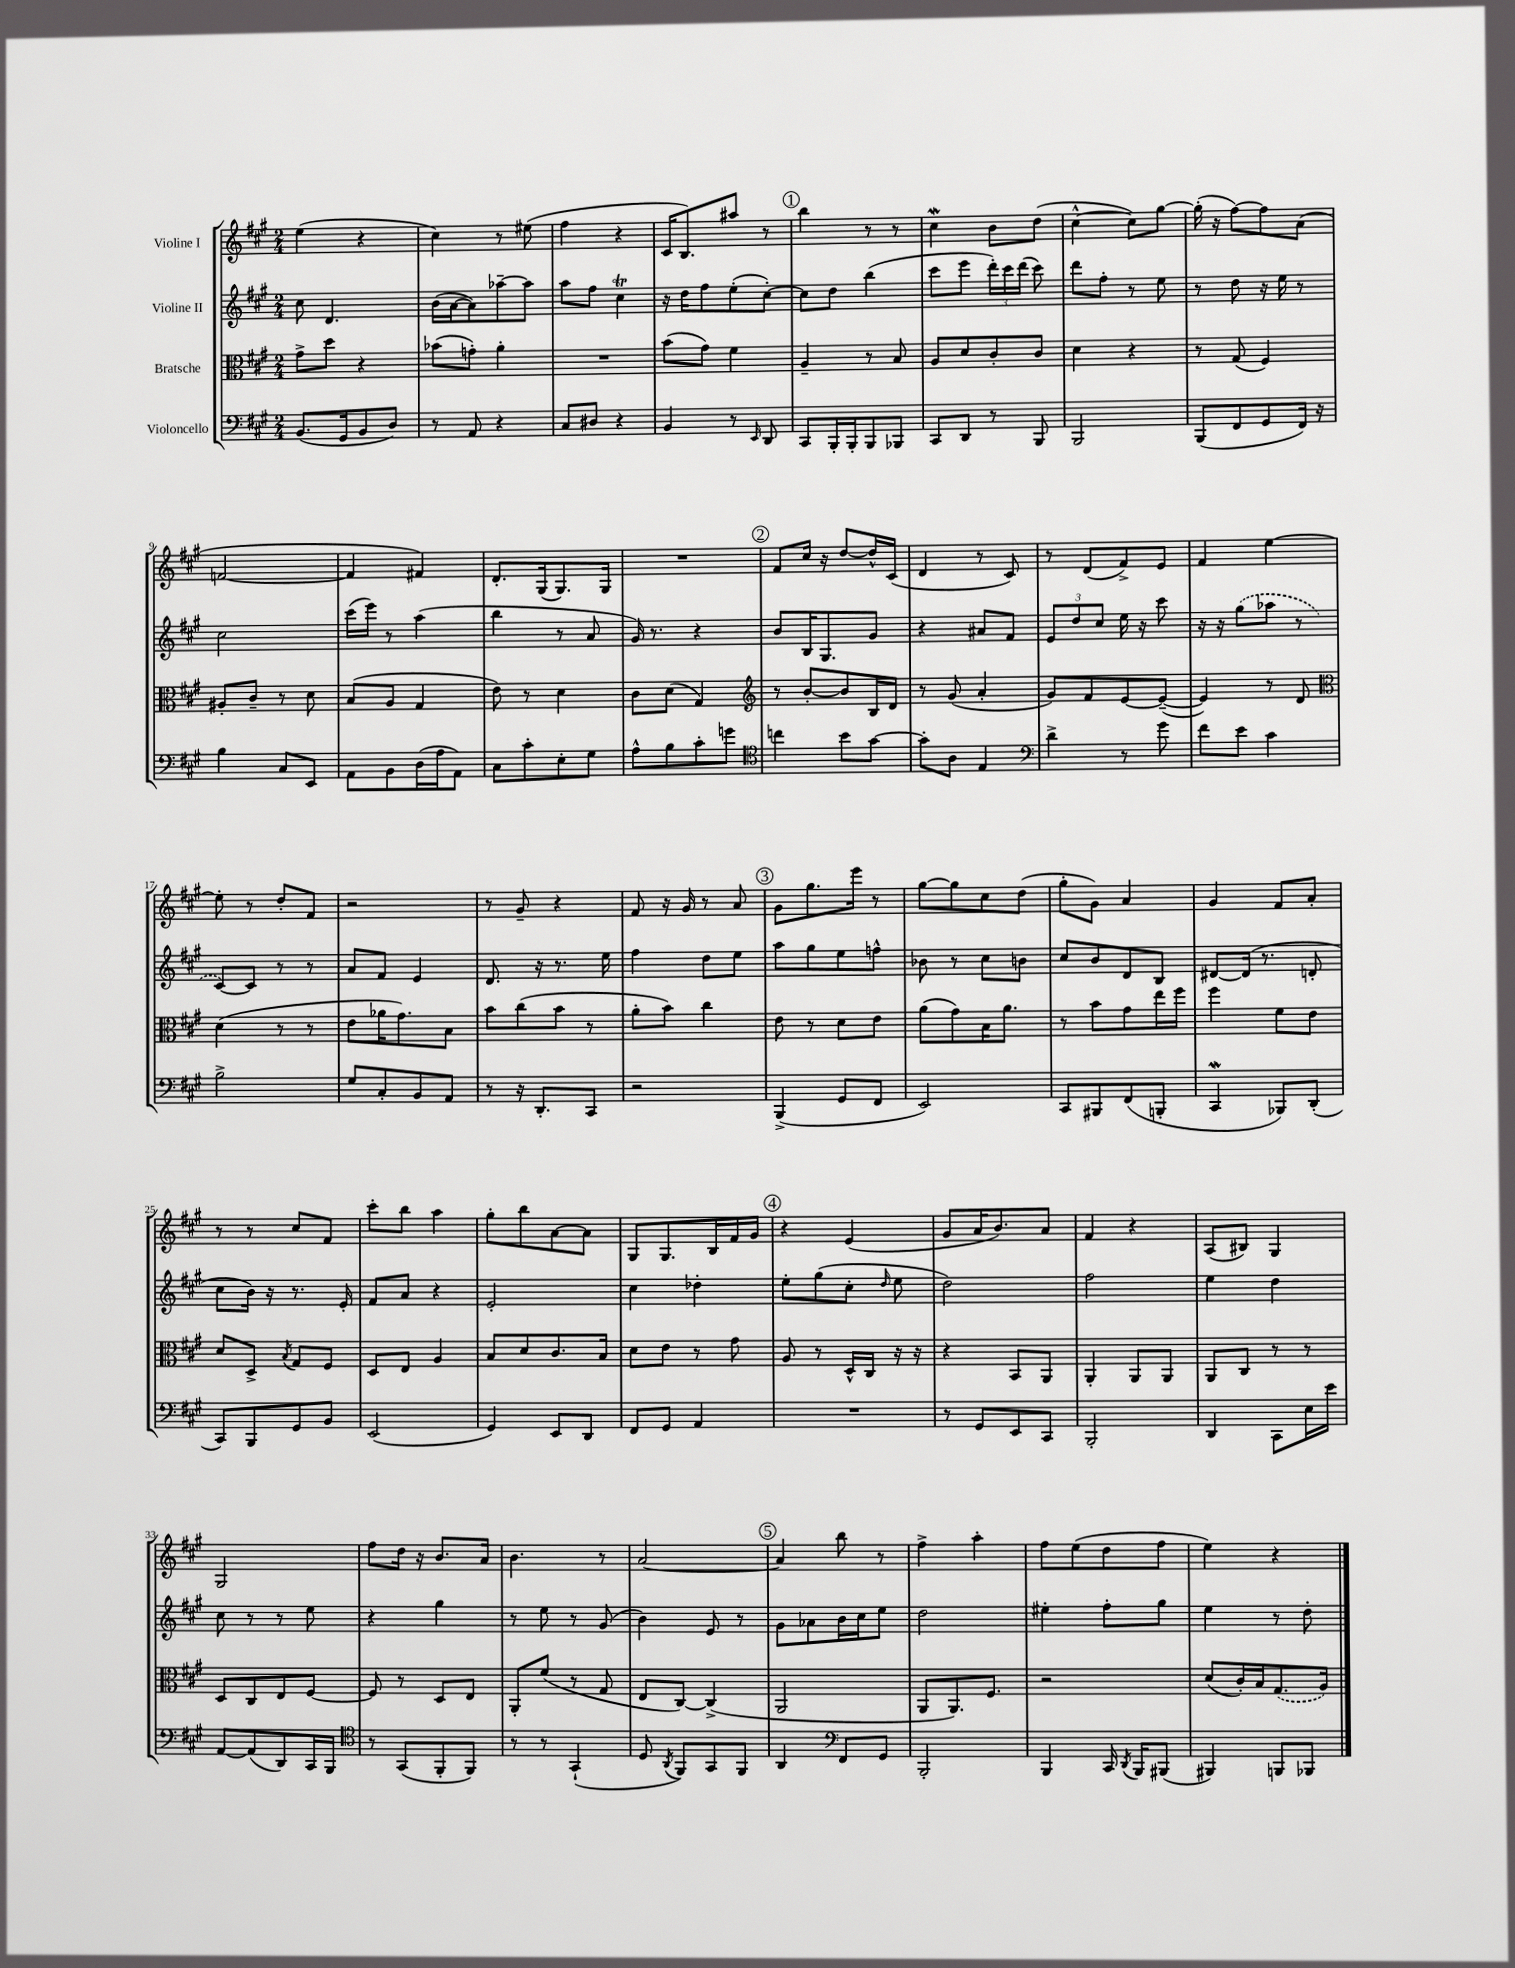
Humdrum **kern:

**kern	**kern	**kern	**kern
*part4	*part3	*part2	*part1
*staff4	*staff3	*staff2	*staff1
*I"Violoncello	*I"Bratsche	*I"Violine II	*I"Violine I
*clefF4	*clefC3	*clefG2	*clefG2
*k[f#c#g#]	*k[f#c#g#]	*k[f#c#g#]	*k[f#c#g#]
*M2/4	*M2/4	*M2/4	*M2/4
=1	=1	=1	=1
(8.BB/L	8g#^\L	8cc#\	(4ee\
.	8dd\J	4.d/	.
16GG#/k	.	.	.
8BB/	4r	.	4r
8D/J)	.	.	.
=2	=2	=2	=2
8r	(8b-X\L	(16b\LL	4cc#\)
.	.	[16a\J	.
8AA/	8gn'\J)	8a\])	.
4r	4a'\	[8aa-X~\	8r
.	.	8aa-\J]	(8ee#X\
=3	=3	=3	=3
8C#/L	2r	8aa\L	4ff#\
8D#X/J	.	8ff#\J	.
4r	.	4cc#t\	4r
=4	=4	=4	=4
4BB/	(8b\L	16r	16c#/KL
.	.	16dd\KL	8.B/)
.	8g#\J)	8ff#\	.
8r	4f#\	(8ee'\	8aa#X/J
16qqEE/	.	.	.
8DD/	.	[8cc#'\J)	8r
!!LO:REH:place=s1:t=1
=5	=5	=5	=5
8CC#/L	4A~/	8cc#\L]	4bb\
16BBB'/L	.	8dd\J	.
16BBB'/J	.	.	.
8BBB/	8r	(4bb\	8r
8BBB-X/J	8B/	.	8r
=6	=6	=6	=6
8CC#/L	8A/L	8ccc#\L	4cc#W\
8DD/J	8d/	8eee\J	.
8r	8c#'/	24ddd'\LL)	8b\L
.	.	24ccc#\	.
.	.	(24ddd\JJ	.
8BBB/	8c#/J	8ccc#\)	(8dd\J
=7	=7	=7	=7
2BBB/	4d\	8ddd\L	[4cc#^^\
.	.	8ff#'\J	.
.	4r	8r	8cc#\L])
.	.	8ee\	[8gg#\J
=8	=8	=8	=8
(8BBB/L	8r	8r	(16gg#'\]
.	.	.	16r
8FF#/	(8G#/	8dd\	[8ff#\L)
8GG#/	4F#/)	16r	8ff#\]
.	.	16ee\	.
16FF#/Jk)	.	8r	(8a\J
16r	.	.	.
!!LO:LB:g=z
=9	=9	=9	=9
4B\	8A#X'/L	2cc#\	[2fn/
.	8c#~/J	.	.
8C#/L	8r	.	.
8EE/J	8d\	.	.
=10	=10	=10	=10
8AA\L	(8B/L	(16ccc#\LL	4f/]
.	.	16eee\JJ)	.
8BB\	8A/J	8r	.
(16D\L	4G#/	(4aa\	4f#X/)
16A\J	.	.	.
8AA\J)	.	.	.
=11	=11	=11	=11
8C#\L	8e\)	4bb\	8.d'/L
8c#'\	8r	.	.
.	.	.	(16G#/k
8E'\	4d\	8r	8.G#/)
8G#\J	.	8a/	.
.	.	.	16G#/Jk
=12	=12	=12	=12
8A^^\L	8c#\L	16g#/)	2r
.	.	8.r	.
8B\	(8d\J	.	.
8c#'\	4G#/)	4r	.
8gn\J	.	.	.
!!LO:REH:place=s1:t=2
=13	=13	=13	=13
*clefC4	*clefG2	*	*
4ccn\	8r	8b/L	8f#/L
.	[8b'/L	16B/K	16cc#/Jk
.	.	8.G#/	16r
8b\L	8b/]	.	[8dd/L
[8g#\J	16B/L	8g#/J	16dd^^/L]
.	16d/JJ	.	(16c#/JJ
=14	=14	=14	=14
8g#'\L]	8r	4r	4d/
8A\J	(8g#/	.	.
4E/	4a'/	8a#X/L	8r
.	.	8f#/J	8c#/)
=15	=15	=15	=15
*clefF4	*	*	*
4d^\	8g#/L)	12e/L	8r
.	.	12dd/	.
.	8f#/	.	(8d/L
.	.	12cc#/J	.
8r	[8e/	16ee\	8f#^/)
.	.	16r	.
8g#\	(8e~/J_	8ccc#\	8e/J
=16	=16	=16	=16
8f#\L	4e/])	16r	4f#/
.	.	16r	.
8e\J	.	(8gg#\L	.
4c#\	8r	8aa-X\J	[4ee\
.	8d/	8r	.
!!LO:LB:g=z
=17	=17	=17	=17
*	*clefC3	*	*
2B^\	(4d\	[8c#/L)	8ee'\]
.	.	8c#/J]	8r
.	8r	8r	8dd'/L
.	8r	8r	8f#/J
=18	=18	=18	=18
8G#/L	8e\L	8a/L	2r
8C#'/	16a-X\K	8f#/J	.
.	8.g#\)	.	.
8BB/	.	4e/	.
8AA/J	8B\J	.	.
=19	=19	=19	=19
8r	8b\L	8.d/	8r
16r	(8cc#\	.	8g#~/
8.DD'/L	.	16r	.
.	8b\J	8.r	4r
8CC#/J	8r	.	.
.	.	16ee\	.
=20	=20	=20	=20
2r	8a'\L	4ff#\	8f#/
.	8b\J)	.	16r
.	.	.	16g#/
.	4cc#\	8dd\L	8r
.	.	8ee\J	8a/
!!LO:REH:place=s1:t=3
=21	=21	=21	=21
(4BBB^/	8e\	8aa\L	8g#\L
.	8r	8gg#\	8.gg#\
8GG#/L	8d\L	8ee\	.
.	.	.	16eee\Jk
8FF#/J	8e\J	8ffn^^\J	8r
=22	=22	=22	=22
2EE/)	(8a\L	8b-X\	[8gg#\L
.	8g#\)	8r	8gg#\]
.	16B\K	8cc#\L	8cc#\
.	8.a\J	.	.
.	.	8bn\J	(8dd\J
=23	=23	=23	=23
8CC#/L	8r	8cc#/L	8gg#'\L
8BBB#X/	8b\L	8b/	8g#\J)
(8FF#/	8g#\	8d/	4a/
8BBBn'/J	16ee\L	8B/J	.
.	16ff#\JJ	.	.
=24	=24	=24	=24
4CC#W/	4ff#\	[8d#X/L	4g#/
.	.	(16d#/Jk]	.
.	.	8.r	.
8BBB-X/L)	8f#\L	.	8f#/L
(8DD'/J	8e\J	8dn'/	8a'/J
!!LO:LB:g=z
=25	=25	=25	=25
8CC#/L)	8d/L	8cc#\L	8r
8BBB/	8D^/J	16b\Jk)	8r
.	.	16r	.
.	8qB/	.	.
8GG#/	8G#/L	8.r	8cc#/L
8BB/J	8F#/J	.	8f#/J
.	.	16e'/	.
=26	=26	=26	=26
(2EE/	8D/L	8f#/L	8ccc#'\L
.	8E/J	8a/J	8bb\J
.	4A/	4r	4aa\
=27	=27	=27	=27
4GG#/)	8B/L	2e'/	8gg#'\L
.	8d/	.	8bb\
8EE/L	8.c#/	.	[8a\
8DD/J	.	.	8a\J]
.	16B/Jk	.	.
=28	=28	=28	=28
8FF#/L	8d\L	4cc#\	8G#/L
8GG#/J	8e\J	.	8.G#/
4AA/	8r	4dd-X'\	.
.	.	.	16B/L
.	8g#\	.	16f#/
.	.	.	16g#/JJ
!!LO:REH:place=s1:t=4
=29	=29	=29	=29
2r	8A/	8ee'\L	4r
.	8r	(8gg#\	.
.	16D^^/LL	8cc#'\J	(4e/
.	16C#/JJ	.	.
.	.	16qqdd/	.
.	16r	8ee\	.
.	16r	.	.
=30	=30	=30	=30
8r	4r	2dd\)	8g#/L
8GG#/L	.	.	16a/K
.	.	.	8.b/)
8EE/	8BB/L	.	.
8CC#/J	8AA/J	.	8a/J
=31	=31	=31	=31
2BBB'/	4AA'/	2ff#\	4f#/
.	8AA/L	.	4r
.	8AA/J	.	.
=32	=32	=32	=32
4DD/	8AA/L	4ee\	(8A/L
.	8C#/J	.	8B#X/J)
8CC#\L	8r	4dd\	4G#/
16E\L	8r	.	.
16e\JJ	.	.	.
!!LO:LB:g=z
=33	=33	=33	=33
[8AA/L	8D/L	8cc#\	2G#/
(8AA/]	8C#/	8r	.
8DD/)	8E/	8r	.
16CC#/L	[8F#/J	8ee\	.
16BBB/JJ	.	.	.
=34	=34	=34	=34
*clefC4	*	*	*
8r	8F#/]	4r	8ff#\L
(8GG#/L	8r	.	16dd\Jk
.	.	.	16r
8FF#'/	8D/L	4gg#\	8.b/L
8FF#/J)	8E/J	.	.
.	.	.	16a/Jk
=35	=35	=35	=35
8r	8AA'/L	8r	4.b\
8r	(8f#/J	8ee\	.
(4GG#`/	8r	8r	.
.	8G#/	(8g#/	8r
=36	=36	=36	=36
8D/	8E/L	4b\)	[2a/
8qAA/	.	.	.
8FF#/L)	[8C#/J)	.	.
8GG#/	(4C#^/]	8e/	.
8FF#/J	.	8r	.
!!LO:REH:place=s1:t=5
=37	=37	=37	=37
4AA/	2AA/	8g#\L	4a/]
.	.	8a-X\	.
*clefF4	*	*	*
8FF#/L	.	16b\L	8bb\
.	.	16cc#\J	.
8GG#/J	.	8ee\J	8r
=38	=38	=38	=38
2BBB'/	8AA/L	2dd\	4ff#^\
.	8.AA/)	.	.
.	.	.	4aa'\
.	8.F#/J	.	.
=39	=39	=39	=39
4BBB/	2r	4ee#X'\	8ff#\L
.	.	.	(8ee\
16CC#/	.	8ff#'\L	8dd\
8qDD/	.	.	.
16BBB/KL	.	.	.
(8BBB#X/J	.	8gg#\J	8ff#\J
=40	=40	=40	=40
4BBB#X/)	(8d/L	4ee\	4ee\)
.	16c#'/L)	.	.
.	16B/J	.	.
8BBBn/L	(8.G#/	8r	4r
8BBB-X/J	.	8dd'\	.
.	16A/Jk)	.	.
==	==	==	==
*-	*-	*-	*-
